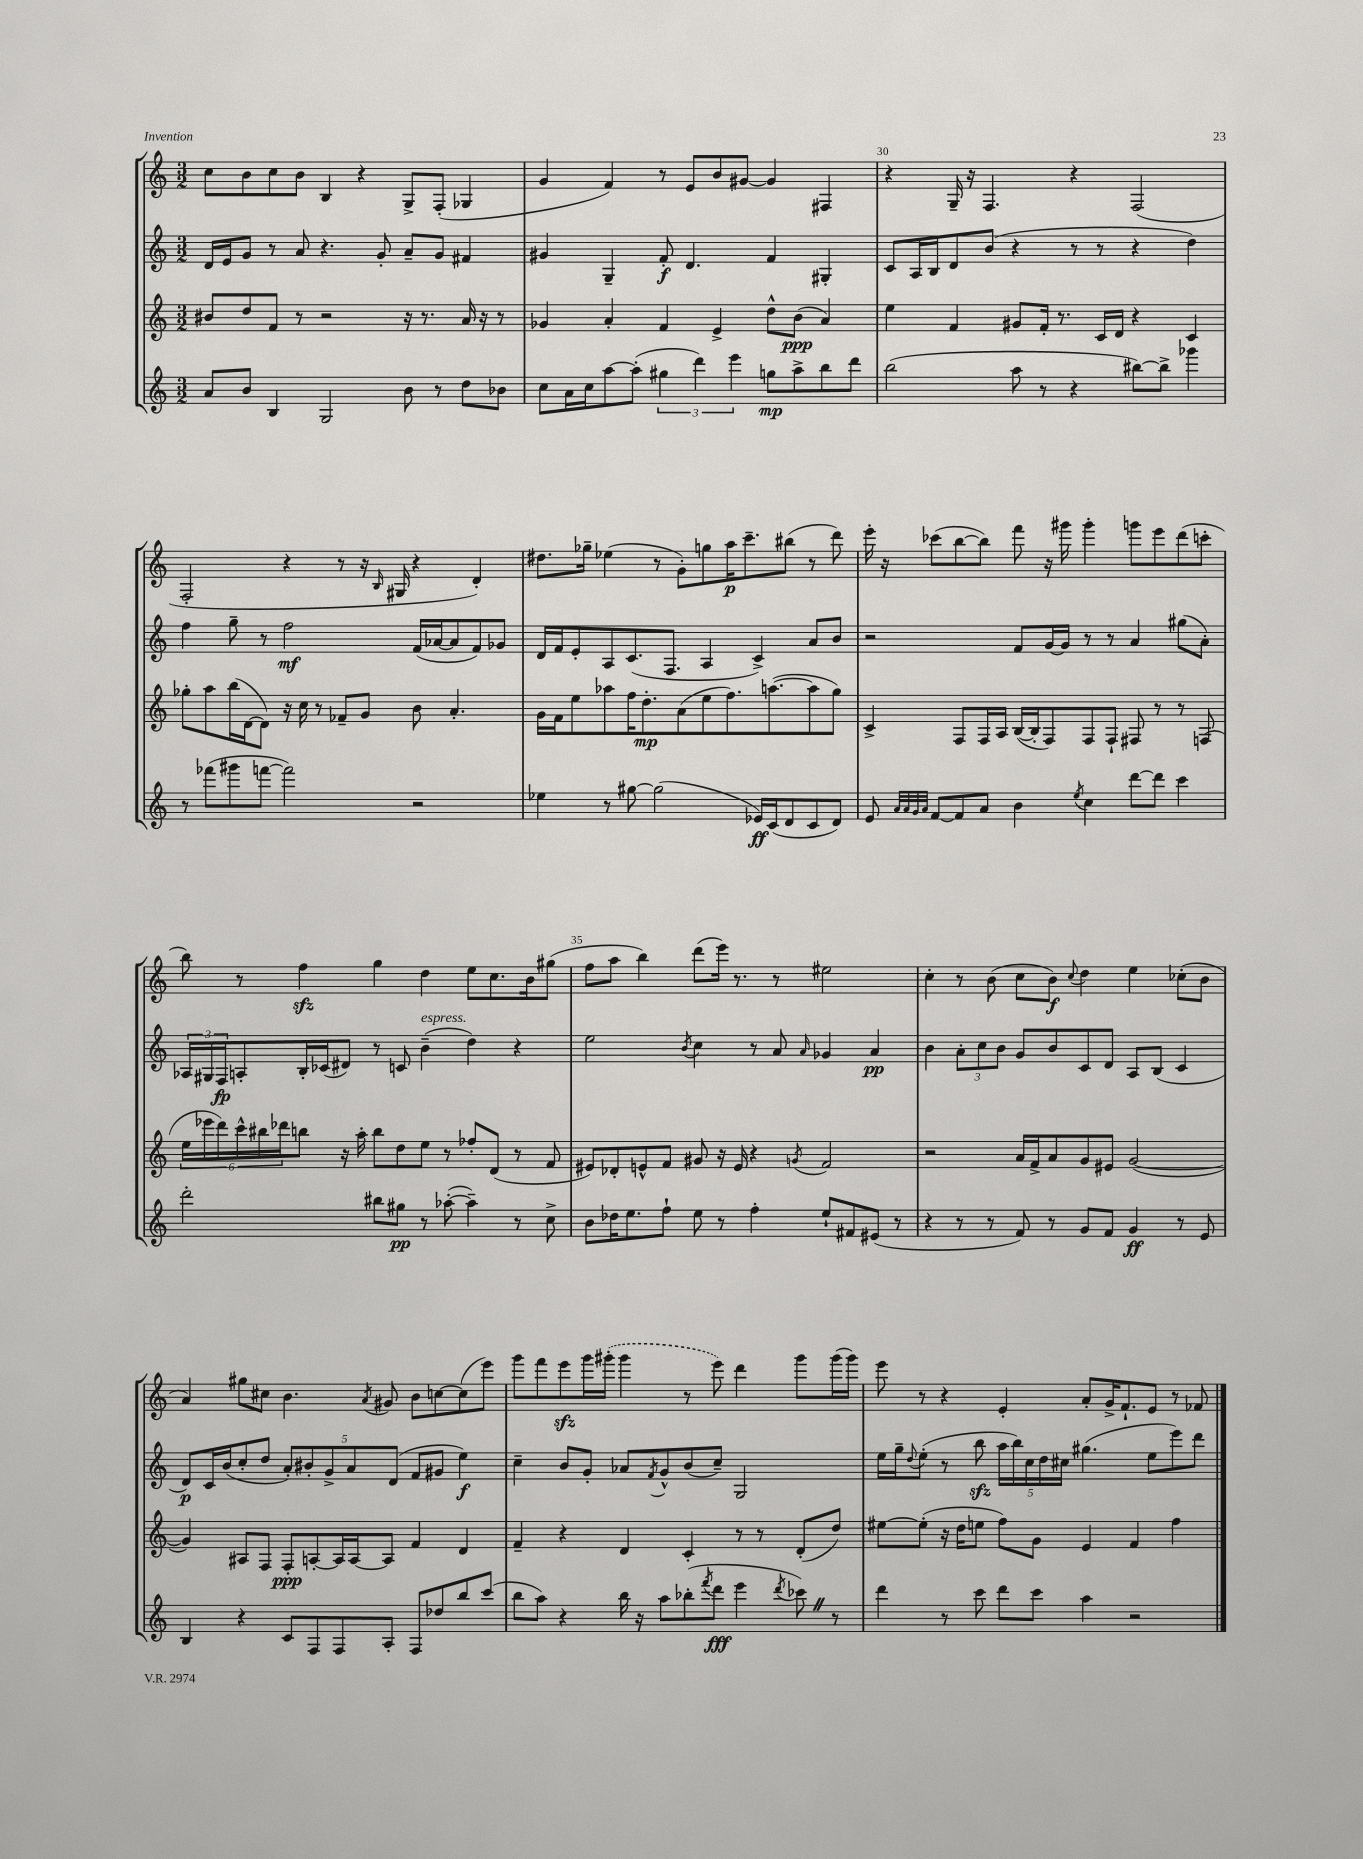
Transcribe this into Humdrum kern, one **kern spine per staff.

**kern	**dynam	**kern	**dynam	**kern	**dynam	**kern	**dynam
*part4	*part4	*part3	*part3	*part2	*part2	*part1	*part1
*staff4	*staff4	*staff3	*staff3	*staff2	*staff2	*staff1	*staff1
*clefG2	*	*clefG2	*	*clefG2	*	*clefG2	*
*k[]	*	*k[]	*	*k[]	*	*k[]	*
*M3/2	*	*M3/2	*	*M3/2	*	*M3/2	*
=28	=28	=28	=28	=28	=28	=28	=28
8a/L	.	8b#X/L	.	16d/LL	.	8cc\L	.
.	.	.	.	16e/J	.	.	.
8b/J	.	8dd/	.	8g/J	.	8b\	.
4B/	.	8f/J	.	8r	.	8cc\	.
.	.	8r	.	8a/	.	8b\J	.
2G/	.	2r	.	4.r	.	4B/	.
.	.	.	.	.	.	4r	.
.	.	.	.	8g'/	.	.	.
8b\	.	16r	.	8a~/L	.	8G^/L	.
.	.	8.r	.	.	.	.	.
8r	.	.	.	8g/J	.	(8F'/J	.
8dd\L	.	16a/	.	4f#X/	.	4G-X/	.
.	.	16r	.	.	.	.	.
8b-X\J	.	8r	.	.	.	.	.
=29	=29	=29	=29	=29	=29	=29	=29
8cc\L	.	4g-X/	.	4g#X/	.	4g/	.
16a\L	.	.	.	.	.	.	.
16cc\J	.	.	.	.	.	.	.
[8aa\	.	4a'/	.	4G~/	.	4f/)	.
(8aa'\J]	.	.	.	.	.	.	.
6gg#X\	.	4f/	.	8f'/	f	8r	.
.	.	.	.	4.d/	.	8e/L	.
6ddd\)	.	.	.	.	.	.	.
.	.	4e^/	.	.	.	8b/	.
6eee\	.	.	.	.	.	.	.
.	.	.	.	.	.	[8g#X/J	.
8ggn\L	mp	8dd^^\L	.	4f/	.	4g#/]	.
8aa^\	.	(8b\J	ppp	.	.	.	.
8bb\	.	4a/)	.	4G#X'/	.	4F#X/	.
8ddd\J	.	.	.	.	.	.	.
=30	=30	=30	=30	=30	=30	=30	=30
(2bb\	.	4ee\	.	8c/L	.	4r	.
.	.	.	.	16A/L	.	.	.
.	.	.	.	16B/J	.	.	.
.	.	4f/	.	8d/	.	16G~/	.
.	.	.	.	.	.	16r	.
.	.	.	.	(8b/J	.	4.F/	.
8aa\	.	8g#X/L	.	4r	.	.	.
8r	.	16f'/Jk	.	.	.	.	.
.	.	8.r	.	.	.	.	.
4r	.	.	.	8r	.	4r	.
.	.	16c/LL	.	8r	.	.	.
.	.	16d/JJ	.	.	.	.	.
[8bb#X\L)	.	4r	.	4r	.	(2F/	.
8bb#^\J]	.	.	.	.	.	.	.
4ggg-X\	.	4c/	.	4dd\)	.	.	.
!!LO:LB:g=z
=31	=31	=31	=31	=31	=31	=31	=31
8r	.	8gg-X'\L	.	4ff\	.	2F'/	.
(8fff-X\L	.	8aa\	.	.	.	.	.
8ggg#X\	.	(16bb\L	.	8gg~\	.	.	.
.	.	[16d\J	.	.	.	.	.
[8fffn\J	.	8d\J])	.	8r	.	.	.
2fff\])	.	16r	.	2ff\	mf	4r	.
.	.	16cc\	.	.	.	.	.
.	.	8r	.	.	.	.	.
.	.	8f-X~/L	.	.	.	8r	.
.	.	8g/J	.	.	.	16r	.
.	.	.	.	.	.	16qqB/	.
.	.	.	.	.	.	16G#X/	.
2r	.	8b\	.	(16f/LL	.	4r	.
.	.	.	.	[16a-X/J	.	.	.
.	.	4.a'/	.	8a-/]	.	.	.
.	.	.	.	8f/)	.	4d'/)	.
.	.	.	.	8g-X/J	.	.	.
=32	=32	=32	=32	=32	=32	=32	=32
4ee-X\	.	16g\LL	.	16d/LL	.	8.dd#X\L	.
.	.	16f\J	.	16f/J	.	.	.
.	.	8ee\	.	8e'/	.	.	.
.	.	.	.	.	.	16gg-X~\Jk	.
8r	.	8aa-X\	.	8A/	.	(4ee-X\	.
[8gg#X\	.	16ff\K	.	(8.c/	.	.	.
.	.	8.dd'\	mp	.	.	.	.
(2gg#\]	.	.	.	.	.	8r	.
.	.	.	.	8.F/J	.	.	.
.	.	(8a\	.	.	.	8g'\L)	.
.	.	8ee\	.	4A/	.	8ggn\	.
.	.	8.ff\)	.	.	.	16aa\K	p
.	.	.	.	.	.	8.ccc~\	.
16e-X/LL)	ff	.	.	4c^/)	.	.	.
(16c/J	.	([8.aan\	.	.	.	.	.
8d/	.	.	.	.	.	(8bb#X\J	.
8c/	.	8aa\]	.	8a/L	.	8r	.
8d/J)	.	8gg\J)	.	8b/J	.	8ddd\)	.
=33	=33	=33	=33	=33	=33	=33	=33
8e/	.	4c^/	.	2r	.	16eee'\	.
.	.	.	.	.	.	16r	.
32qqa/LLL	.	.	.	.	.	.	.
32qqa/	.	.	.	.	.	.	.
32qqg/	.	.	.	.	.	.	.
32qqa/JJJ	.	.	.	.	.	.	.
[8f/L	.	.	.	.	.	(8ccc-X\L	.
8f/]	.	8F/L	.	.	.	[8bb\	.
8a/J	.	16F/L	.	.	.	8bb\J])	.
.	.	16A/JJ	.	.	.	.	.
4b\	.	([16B/LL	.	8f/L	.	8fff\	.
.	.	16B'/J]	.	.	.	.	.
.	.	8F/)	.	[16g/L	.	16r	.
.	.	.	.	16g/JJ]	.	16ggg#X\	.
8qee/	.	.	.	.	.	.	.
4cc\	.	8F/	.	8r	.	4ggg#'\	.
.	.	8F`/J	.	8r	.	.	.
[8ddd\L	.	8F#X/	.	4a/	.	8gggn\L	.
8ddd\J]	.	8r	.	.	.	8eee\	.
4ccc\	.	8r	.	(8gg#X\L	.	(8ddd\	.
.	.	(8Fn/	.	8a'\J)	.	8cccn'\J	.
!!LO:LB:g=z
=34	=34	=34	=34	=34	=34	=34	=34
2ddd'\	.	24ee\LL	.	24A-X/LL	.	8bb\)	.
.	.	24eee-X\	.	24G#X/	.	.	.
.	.	24ddd\)	.	24F/J	fp	.	.
.	.	24ccc^^\	.	8An'/	.	8r	.
.	.	24bb#X\	.	.	.	.	.
.	.	24ddd-X\J	.	.	.	.	.
.	.	8bbn\J	.	16B'/L	.	4ffzz\	.
.	.	.	.	(16c-X/J	.	.	.
.	.	16r	.	8d#X/J)	.	.	.
.	.	16aa'\	.	.	.	.	.
8bb#X\L	.	8bb\L	.	8r	.	4gg\	.
8gg#X\J	pp	8dd\	.	8cn/	.	.	.
!	!	!	!	!LO:TX:a:i:t=espress.	!	!	!
8r	.	8ee\J	.	(4b~\	.	4dd\	.
([8aa-X'\	.	8r	.	.	.	.	.
4aa-~\])	.	8ff-X'/L	.	4dd\)	.	8ee\L	.
.	.	(8d/J	.	.	.	8.cc\	.
8r	.	8r	.	4r	.	.	.
.	.	.	.	.	.	16b\k	.
8cc^\	.	8f/	.	.	.	(8gg#X\J	.
=35	=35	=35	=35	=35	=35	=35	=35
8b\L	.	8e#X/L)	.	2ee\	.	8ff\L	.
16dd-X\K	.	8d-X'/	.	.	.	8aa\J	.
8.ee\	.	.	.	.	.	.	.
.	.	8en^^/	.	.	.	4bb\)	.
8ff`\J	.	8f/J	.	.	.	.	.
.	.	.	.	8qb/	.	.	.
8ee\	.	8g#X/	.	4cc\	.	(8ddd\L	.
8r	.	16r	.	.	.	16eee\Jk)	.
.	.	16e/	.	.	.	8.r	.
4ff'\	.	4r	.	8r	.	.	.
.	.	.	.	8a/	.	8r	.
.	.	8qgn/	.	16qqa/	.	.	.
8ee`/L	.	2f/	.	4g-X/	.	2ee#X\	.
8f#X/	.	.	.	.	.	.	.
(8e#X/J	.	.	.	4a/	pp	.	.
8r	.	.	.	.	.	.	.
=36	=36	=36	=36	=36	=36	=36	=36
4r	.	2r	.	4b\	.	4cc'\	.
8r	.	.	.	12a'\L	.	8r	.
.	.	.	.	12cc\	.	.	.
8r	.	.	.	.	.	(8b\	.
.	.	.	.	12b\J	.	.	.
8f/)	.	16a/LL	.	8g/L	.	8cc\L	.
.	.	16f^/J	.	.	.	.	.
8r	.	8a/	.	8b/	.	8b\J)	f
.	.	.	.	.	.	8qqcc/	.
8g/L	.	8g/	.	8c/	.	4dd\	.
8f/J	.	8e#X/J	.	8d/J	.	.	.
4g/	ff	([2g/	.	8A/L	.	4ee\	.
.	.	.	.	(8B/J	.	.	.
8r	.	.	.	4c/	.	(8cc-X'\L	.
8e/	.	.	.	.	.	8b\J	.
!!LO:LB:g=z
=37	=37	=37	=37	=37	=37	=37	=37
4B/	.	4g/])	.	8d/L)	p	4a/)	.
.	.	.	.	16c/L	.	.	.
.	.	.	.	(16b/J	.	.	.
4r	.	8A#X/L	.	8cc'/	.	8gg#X\L	.
.	.	8F/J	.	8dd/J	.	8cc#X\J	.
8c/L	.	8F'/L	ppp	10a'/L)	.	4.b\	.
.	.	.	.	10b#X'/	.	.	.
8F/	.	[8An'/	.	.	.	.	.
.	.	.	.	10g^/	.	.	.
8F/	.	16A/L]	.	.	.	.	.
.	.	.	.	10a/	.	.	.
.	.	[16A/J	.	.	.	.	.
.	.	.	.	.	.	8qa/	.
8A'/J	.	8A/J]	.	.	.	8g#X/	.
.	.	.	.	(10d/J	.	.	.
8F/L	.	4f/	.	8f/L	.	8b\L	.
8dd-X/	.	.	.	8g#X/J	.	[8ccn\	.
8bb/	.	4d/	.	4ee\)	f	(8cc\]	.
(8ccc/J	.	.	.	.	.	8eee\J)	.
=38	=38	=38	=38	=38	=38	=38	=38
8bb\L	.	4f~/	.	4cc~\	.	8ggg\L	.
8aa\J)	.	.	.	.	.	8fff\	.
4r	.	4r	.	8b/L	.	8eeezz\	.
.	.	.	.	8g'/J	.	16ggg\L	.
.	.	.	.	.	.	(16ggg#X'\JJ	.
16bb\	.	4d/	.	8a-X/L	.	4ggg#\	.
16r	.	.	.	.	.	.	.
.	.	.	.	8qf/	.	.	.
8aa\L	.	.	.	8g^^/	.	.	.
(8bb-X'\	.	4c'/	.	(8b/	.	8r	.
8qfff/	.	.	.	.	.	.	.
8ddd\J	fff	.	.	8cc~/J)	.	8eee\)	.
4eee\	.	8r	.	2G/	.	4ddd\	.
.	.	8r	.	.	.	.	.
8qddd/	.	.	.	.	.	.	.
8ccc-XZ\)	.	(8d'/L	.	.	.	8ggg#\L	.
8r	.	8dd/J)	.	.	.	(16ggg#\L	.
.	.	.	.	.	.	16ggg#\JJ)	.
=39	=39	=39	=39	=39	=39	=39	=39
4ddd\	.	[8ee#X\L	.	16ee\LL	.	8eee\	.
.	.	.	.	16gg~\J	.	.	.
.	.	.	.	8qqdd/	.	.	.
.	.	(8ee#'\J]	.	(8ee'\J	.	8r	.
8r	.	16r	.	8r	.	4r	.
.	.	16dd\KL	.	.	.	.	.
8ccc\	.	8een\J	.	8bbzz\	.	.	.
8ddd\L	.	8ff\L)	.	20aa\LL	.	4e'/	.
.	.	.	.	20bb\)	.	.	.
.	.	.	.	20cc\	.	.	.
8ccc\J	.	8g\J	.	.	.	.	.
.	.	.	.	20dd\	.	.	.
.	.	.	.	20cc#X\JJ	.	.	.
4aa\	.	4e/	.	(4.gg#X\	.	8a'/L	.
.	.	.	.	.	.	16g^/K	.
.	.	.	.	.	.	8.f`/	.
2r	.	4f/	.	.	.	.	.
.	.	.	.	8ee\L	.	8e/J	.
.	.	4ff\	.	8eee\)	.	8r	.
.	.	.	.	8ddd\J	.	8f-X/	.
==	==	==	==	==	==	==	==
*-	*-	*-	*-	*-	*-	*-	*-
